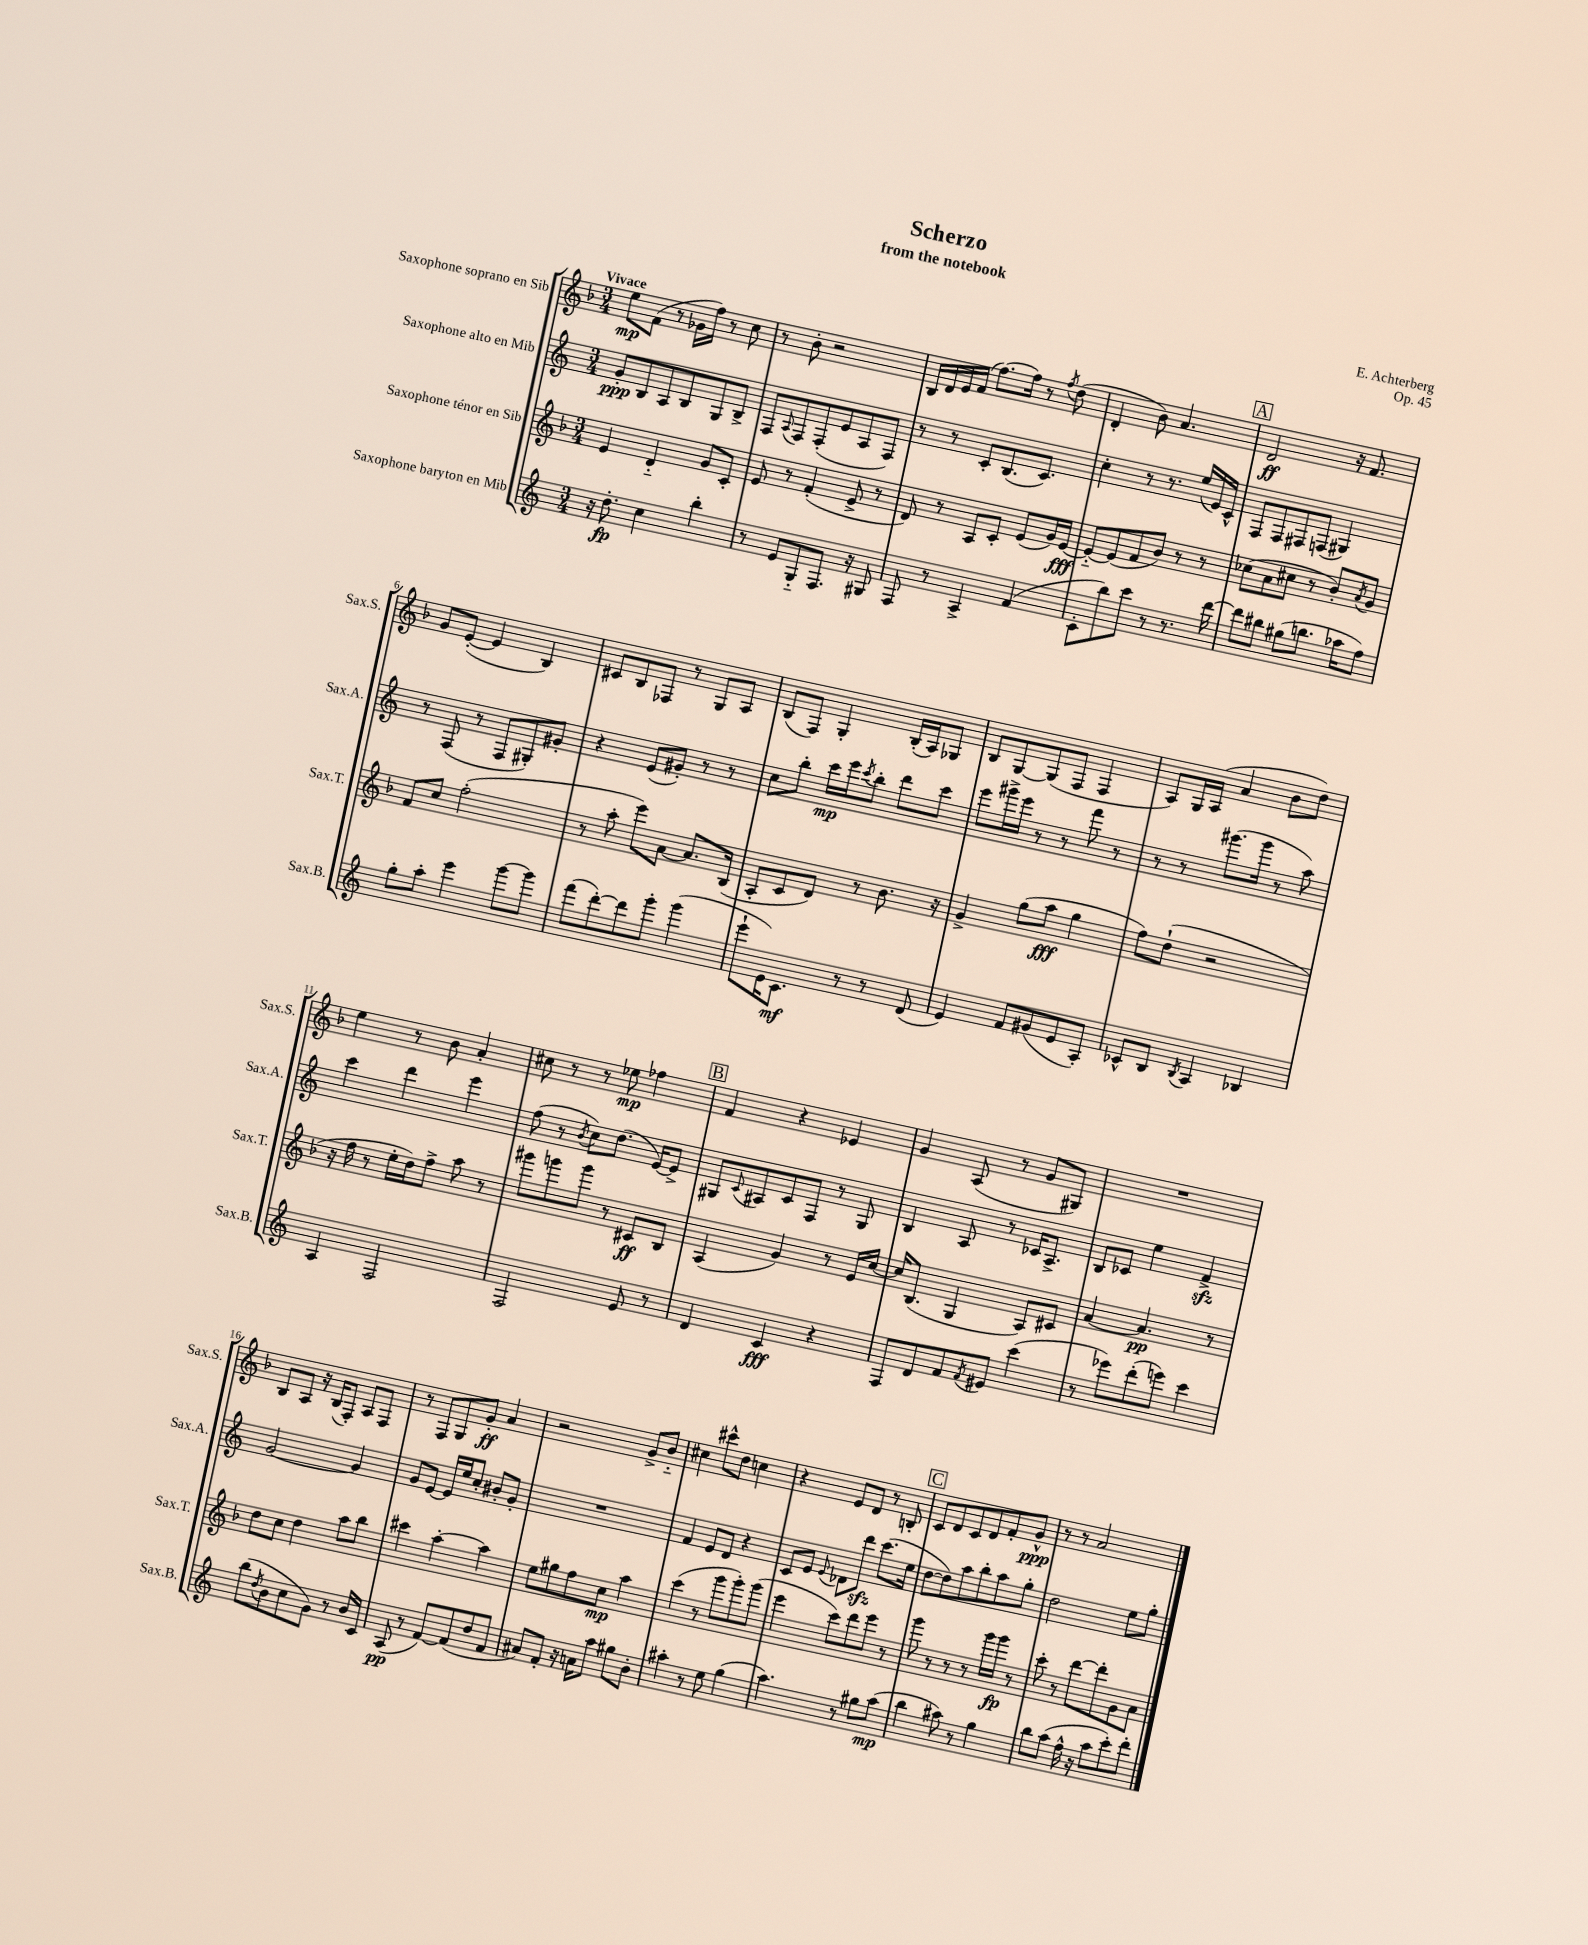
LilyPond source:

\header { title = "Scherzo" composer = "E. Achterberg" subtitle = "from the notebook" opus = "Op. 45" }
<<
\new StaffGroup <<
\new Staff = "s0" \with { instrumentName = "Saxophone soprano en Sib" shortInstrumentName = "Sax.S." } {
    \clef treble \key f \major \numericTimeSignature \time 3/4 \tempo "Vivace"
    e''8\mp f'8( r8 ges'16 f''16) r8 c''8 |
    r8 bes'8-. r2 |
    bes16 d'16 e'16 f'16( f''8.~) f''16 r8 \acciaccatura { f''8 } d''8( |
    d'4-. bes'8) a'4. |
    \mark \markup { \box "A" } d'2\ff r16 f'8. |
    g'8 e'8~-.( e'4 bes4) |
    cis'8 bes8 fes8 r8 g8 a8 |
    bes8( f8) g4-. bes16-.( a16) ges8 |
    bes8 g8~ g8( f8 f4 |
    a8) g16 a16( a'4 bes'8 d''8) |
    e''4 r8 bes'8 a'4-. |
    cis''8 r8 r8 ees''8\mp fes''4 |
    \mark \markup { \box "B" } f'4 r4 ees'4 |
    g'4 a8( r8 g'8 gis8) |
    R2. |
    bes8 a8 r16 bes16( f8-.) a8 f8 |
    r8 f8 g8 g'8-.\ff a'4 |
    r2 g'8-> bes'8-_ |
    cis''4 cis'''8-^ d''8 c''4 |
    r4 e'8 d'8 r8 b8-. |
    \mark \markup { \box "C" } c'8 d'8 c'8 d'8 f'8-. g'8-^\ppp |
    r8 r8 a'2 \bar "|." |
}
\new Staff = "s1" \with { instrumentName = "Saxophone alto en Mib" shortInstrumentName = "Sax.A." } {
    \clef treble \key c \major \numericTimeSignature \time 3/4
    g'8-.\ppp b8 a8 b8 g8 b8-> |
    f8 \appoggiatura { a8 } f8 f8-.( e'8 a8 f8) |
    r8 r8 c'8-. b8.( c'8.) |
    c''4-. r8 r8. e''16( e'16) c'16-^ |
    \mark \markup { \box "A" } f8 f8 fis8 f8( gis4) |
    r8 f8( r8 f8 gis8-.) gis'8-. |
    r4 e'8( gis'8-.) r8 r8 |
    c''8 b''8-. c'''16\mp e'''16 \acciaccatura { c'''8 } b''8-. d'''8 c'''8 |
    e'''8 gis'''16-> e'''16 r8 r8 f'''8 r8 |
    r8 r8 gis'''8.( gis'''16 r8 a''8) |
    c'''4 d'''4 e'''4 |
    f''8( r8 \acciaccatura { b'8 } c''8) d''8.( e'16~) e'8-> |
    \mark \markup { \box "B" } gis8 \appoggiatura { c'8 } ais8 c'8 f8 r8 gis8 |
    b4 a8 r8 ces'16 a8.-> |
    b8 ces'8 e''4 f'4->\sfz |
    g'2~ g'4 |
    g'8 e'8~ e'16 e''16 c''8-. bis'8-. g'8-. |
    R2. |
    f'4 e'8 d'8 r4 |
    c'8 e'8 \appoggiatura { e'8 } des'8 d'''8\sfz c'''8.( e''16 |
    \mark \markup { \box "C" } d''8~ d''8) a''8 b''8-. a''8 g''8-. |
    d''2 e''8 g''8-. \bar "|." |
}
\new Staff = "s2" \with { instrumentName = "Saxophone ténor en Sib" shortInstrumentName = "Sax.T." } {
    \clef treble \key f \major \numericTimeSignature \time 3/4
    e'4 d'4-_ g'8 c'8-. |
    e'8 r8 f'4-.( e'8-> r8 |
    d'8) r8 a8 c'8-. e'8( g'16) e'16~\fff |
    e'8~-_ e'8( f'8 bes'8) r8 r8 |
    \mark \markup { \box "A" } ces''8( a'8 cis''8 r8 bes'8-.) \acciaccatura { a'8 } g'8 |
    f'8 c''8 f''2-.( |
    r8 a''8-. e'''8) a'8~ a'8. bes16( |
    a8-. c'8 d'8) r8 bes'8. r16 |
    g'4-> g''8( a''8\fff g''4 |
    f''8) d''8-!( r2 |
    r16 f''16 r8 e''16-. d''16) f''8-> a''8 r8 |
    gis'''8 g'''8 g'''8 r8 cis'8\ff bes8 |
    \mark \markup { \box "B" } a4( g'4) r8 e'16 c''16~ |
    c''16 bes8.( g4 a8) cis'8 |
    a'4~ a'4.\pp r8 |
    d''8 c''8 d''4 a''8 bes''8 |
    cis'''4 a''4~-. a''4 |
    e''8 gis''8 f''8 c''8\mp a''4 |
    c'''4( r8 g'''8 g'''8-.) g'''8( |
    e'''4 c'''8) d'''8 e'''8 r8 |
    \mark \markup { \box "C" } g'''8 r8 r8 r8 g'''16 g'''16\fp r8 |
    c'''8-. r8 d'''8~ d'''8-. g'8 a'8 \bar "|." |
}
\new Staff = "s3" \with { instrumentName = "Saxophone baryton en Mib" shortInstrumentName = "Sax.B." } {
    \clef treble \key c \major \numericTimeSignature \time 3/4
    r16 d''8.-.\fp c''4 b''4-. |
    r8 e'8 g8-_ f8. r16 gis8 |
    f8 r8 a4-> f'4( |
    c'8-. b''8) c'''8 r8 r8. d'''16~ |
    \mark \markup { \box "A" } d'''8 bis''8 gis''8( b''8. aes''16 f''8) |
    g''8-. a''8-. e'''4 g'''8~ g'''8 |
    f'''8( d'''8~-.) d'''8 g'''8-. g'''4( |
    e'''8-! e'16) c'8.\mf r8 r8 d'8( |
    e'4) f'8 gis'8( e'8 a8-.) |
    ces'8-^ b8 \acciaccatura { b8 } a4 bes4 |
    a4 f2 |
    f2 e'8 r8 |
    \mark \markup { \box "B" } d'4 c'4\fff r4 |
    f8 d'8 f'8 \acciaccatura { f'8 } eis'8 c'''4( |
    r8 ees'''8) d'''8-.( e'''8) c'''4 |
    b''8( \acciaccatura { d''8 } b'8 c''8 g'8) r8 b'16 c'16 |
    a8\pp( r8 f'8~) f'8( d''8 f'8 |
    ais'8) f'8-. r16 a'16 a''8 gis''8 b'8-. |
    ais''4-. r8 e''8 g''4( |
    a''4.) r8 gis''8 a''8\mp( |
    \mark \markup { \box "C" } b''4 ais''8) r8 g''4 |
    b''8 a''8( f''16-^ r16 a''8 c'''8-.) d'''8-. \bar "|." |
}
>>
>>
